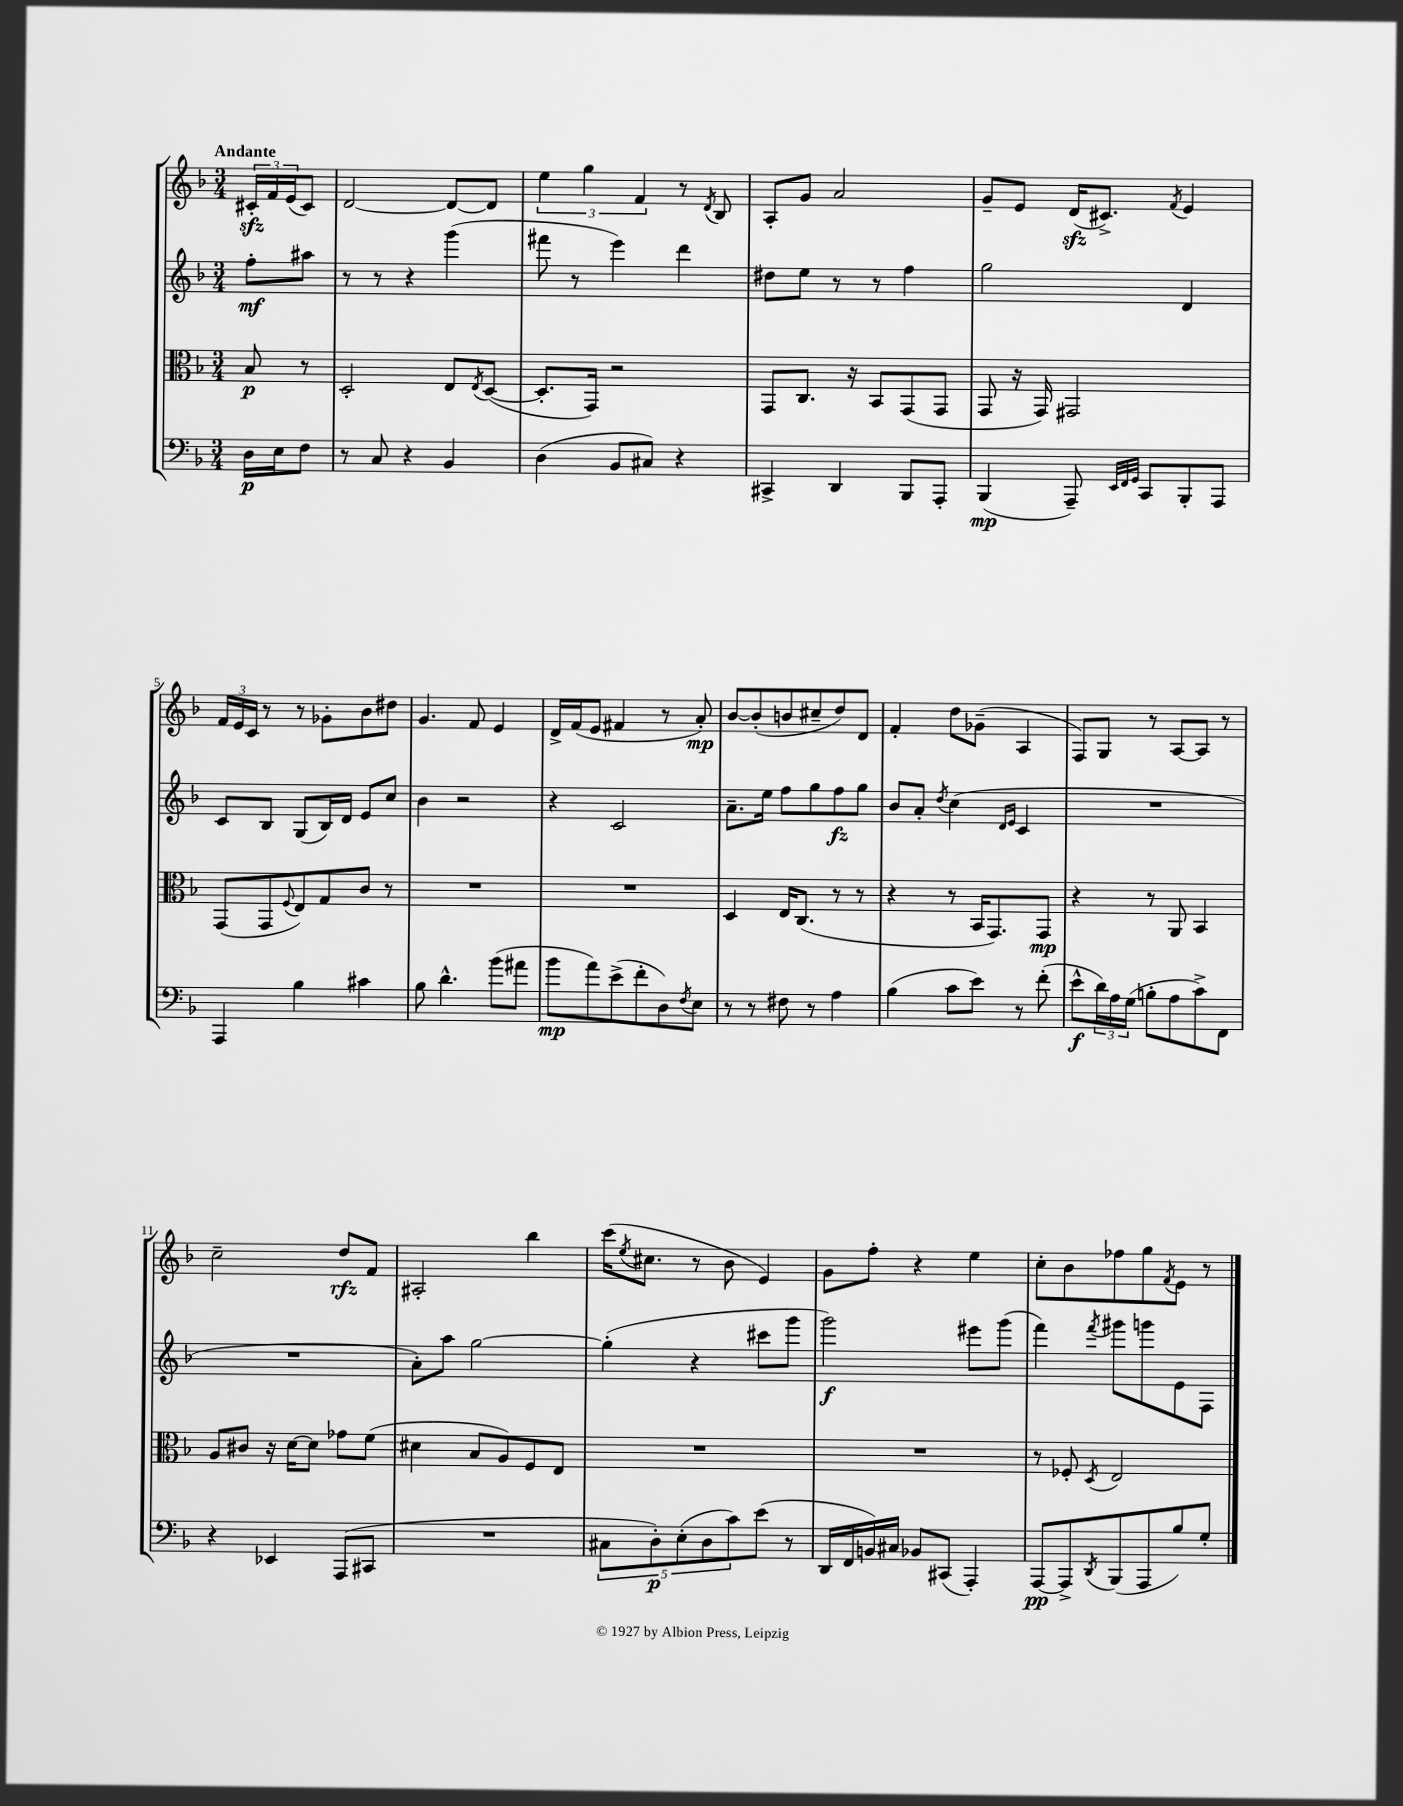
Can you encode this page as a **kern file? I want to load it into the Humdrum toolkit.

**kern	**kern	**kern	**kern
*staff4	*staff3	*staff2	*staff1
*clefF4	*clefC3	*clefG2	*clefG2
*k[b-]	*k[b-]	*k[b-]	*k[b-]
*M3/4	*M3/4	*M3/4	*M3/4
16D	8B-	8ff'	24c#'
.	.	.	24f
16E	.	.	.
.	.	.	(24e
8F	8r	8aa#	8c#)
=	=	=	=
8r	2D'	8r	[2d
8C	.	8r	.
4r	.	4r	.
4BB-	8E	(4ggg	8d_
.	8qE	.	.
.	([8D	.	8d]
=	=	=	=
(4D	8.D']	8fff#	6ee
.	.	8r	.
.	.	.	6gg
.	16GG)	.	.
8BB-	2r	4eee)	.
.	.	.	6f
8C#)	.	.	.
4r	.	4ddd	8r
.	.	.	8qd
.	.	.	8B-
=	=	=	=
4CC#^	8GG	8dd#	8A'
.	8.C	8ee	8g
4DD	.	8r	2a
.	16r	.	.
.	8BB-	8r	.
8BBB-	(8GG	4ff	.
8AAA'	8GG	.	.
=	=	=	=
(4BBB-	8GG	2gg	8g~
.	16r	.	8e
.	16GG)	.	.
8AAA~)	2GG#	.	(16d
.	.	.	8.c#^)
32qqEE	.	.	.
32qqFF	.	.	.
32qqGG	.	.	.
8CC	.	.	.
.	.	.	8qf
8BBB-'	.	4d	4e
8AAA	.	.	.
=	=	=	=
4AAA	(8GG	8c	24f
.	.	.	24e
.	.	.	24c
.	8GG	8B-	8r
.	8qqF	.	.
4B-	8E)	(8G	8r
.	8G	16B-)	8g-'
.	.	16d	.
4c#	8c	8e	8b-
.	8r	8cc	8dd#
=	=	=	=
8B-	2.r	4b-	4.g
4.d^^	.	.	.
.	.	2r	.
.	.	.	8f
(8b-	.	.	4e
8a#	.	.	.
=	=	=	=
8b-	2.r	4r	16d^
.	.	.	(16f
8a)	.	.	8e
(8e^	.	2c	4f#
8f'	.	.	.
8D)	.	.	8r
8qF	.	.	.
8E	.	.	8a')
=	=	=	=
8r	4D	8.a~	[8b-
8r	.	.	(8b-']
.	.	16ee	.
8F#	16E	8ff	8b
.	(8.C	.	.
8r	.	8gg	8cc#~
4A	8r	8ff	8dd)
.	8r	8gg	8d
=	=	=	=
(4B-	4r	8b-	4f'
.	.	8a'	.
.	.	8qdd	.
8c	8r	(4cc	8dd
8e)	16BB-	.	(8g-~
.	8.GG)	.	.
.	.	16qqd	.
.	.	16qqe	.
8r	.	4c	4A
(8f'	8GG	.	.
=	=	=	=
8e^^	4r	2.r	8F)
24d)	.	.	8G
24A	.	.	.
(24G	.	.	.
8B'	8r	.	8r
8A	8AA	.	[8A
8c^)	4BB-	.	8A]
8FF	.	.	8r
=	=	=	=
4r	8A	2.r	2cc~
.	8c#	.	.
4EE-	16r	.	.
.	[16d	.	.
.	8d]	.	.
(8AAA	8g-	.	8dd
8CC#	(8f	.	8f
=	=	=	=
2.r	4d#	8a')	2A#'
.	.	8aa	.
.	8B-	[2gg	.
.	8A)	.	.
.	8F	.	4bb-
.	8E	.	.
=	=	=	=
10C#	2.r	(4gg']	(16ccc
.	.	.	8qee
.	.	.	8.cc#
10D')	.	.	.
(10E'	.	.	.
.	.	4r	8r
10D	.	.	.
.	.	.	8b-
10c)	.	.	.
(8e	.	8ccc#	4e)
8r	.	8ggg	.
=	=	=	=
16DD	2.r	2ggg)	8g
16FF	.	.	.
16BB)	.	.	8ff'
16C#	.	.	.
8BB-	.	.	4r
(8CC#	.	.	.
4AAA')	.	8eee#	4ee
.	.	(8ggg	.
=	=	=	=
[8AAA	8r	4fff)	8cc'
8AAA^]	8F-'	.	8b-
8qDD	8qD	8qfff	.
(8BBB-	2E	8ggg#	8ff-
8AAA	.	8ggg	8gg
.	.	.	8qf
8B-)	.	8e	8e
8G'	.	8F	8r
==	==	==	==
*-	*-	*-	*-
